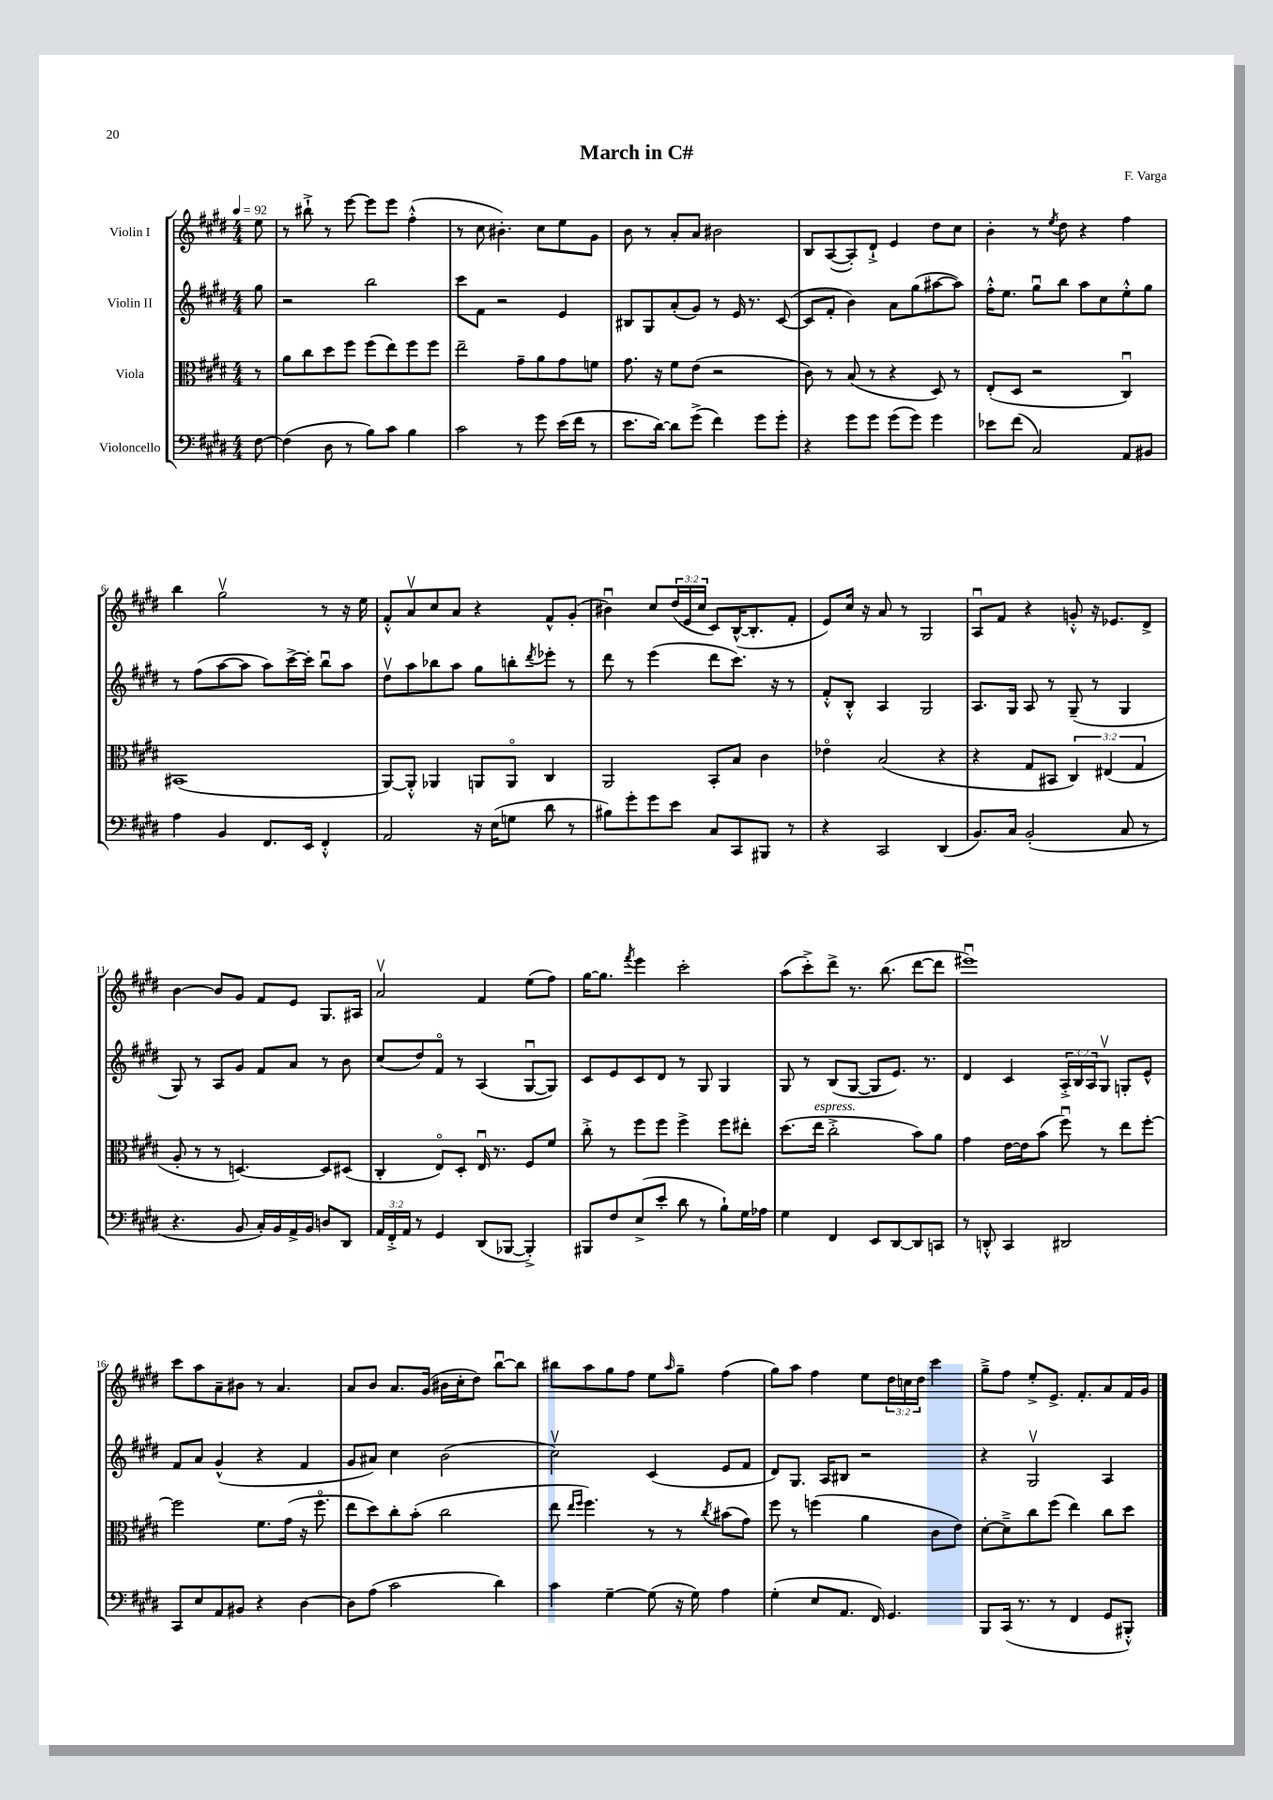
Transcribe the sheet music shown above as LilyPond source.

\header { title = "March in C#" composer = "F. Varga" }
<<
\new StaffGroup <<
\new Staff = "s0" \with { instrumentName = "Violin I" } {
    \clef treble \key e \major \numericTimeSignature \time 4/4 \override Staff.TupletNumber.text = #tuplet-number::calc-fraction-text \partial 8 \tempo 4 = 92
    e''8 |
    r8 bis''8-!-> r8 e'''8~ e'''8 e'''8 fis''4-.-^( |
    r8 cis''8 bis'4.-.) cis''8 e''8 gis'8 |
    b'8 r8 a'8-. a'8 bis'2 |
    b8 a8~( a8-.) dis'8-!-> e'4 dis''8 cis''8 |
    b'4-. r8 \acciaccatura { e''8 } dis''8 r4 fis''4 |
    b''4 gis''2\upbow r8 r16 e''16 |
    fis'8-.-^ a'8\upbow cis''8 a'8 r4 fis'8-^ gis'8-.( |
    bis'4\downbow) cis''8 \tuplet 3/2 { dis''16( e'16 cis''16 } cis'8) b16~-^( b8.-. fis'8-. |
    e'8) cis''16 r16 a'8 r8 gis2 |
    a8\downbow fis'8 r4 g'8-.-^ r16 ees'8. dis'8-> |
    b'4~ b'8 gis'8 fis'8 e'8 gis8. ais16 |
    a'2\upbow fis'4 e''8( fis''8) |
    gis''16~ gis''8. \acciaccatura { fis'''8 } e'''4 cis'''2-. |
    a''8( cis'''8-.->) dis'''8-> r8. b''8.( dis'''8~ dis'''8 |
    eis'''1\downbow) |
    cis'''8 a''8 a'8-- bis'8 r8 a'4. |
    a'8 b'8 a'8. gis'16( bis'16 cis''16-. dis''8) b''8~\downbow b''8 |
    bis''8 a''8 gis''8 fis''8 e''8 \grace { a''16 } gis''8-- fis''4( |
    gis''8) a''8 fis''4 e''8 \tuplet 3/2 { dis''16 c''16 dis''16 } cis'''4 |
    gis''8---> fis''8 e''8-.-> e'8.-> fis'8.-. a'8 fis'16 gis'16 \bar "|." |
}
\new Staff = "s1" \with { instrumentName = "Violin II" } {
    \clef treble \key e \major \numericTimeSignature \time 4/4 \override Staff.TupletNumber.text = #tuplet-number::calc-fraction-text \partial 8
    gis''8 |
    r2 b''2 |
    cis'''8 fis'8 r2 e'4 |
    bis8 gis8 a'8-.( gis'8) r8 e'16 r8. cis'8~( |
    cis'8 fis'8-. b'4) a'8 gis''8( ais''8~ ais''8) |
    fis''16-.-^ e''8. gis''8\downbow b''8 a''8 cis''8 e''8-.-^ gis''8 |
    r8 fis''8( a''8~ a''8 a''8) cis'''16~-> cis'''16-. b''8\downbow a''8 |
    dis''8\upbow a''8 bes''8 a''8 gis''8 b''8-. \acciaccatura { dis'''8 } ees'''8-. r8 |
    dis'''8 r8 e'''4( dis'''8 cis'''8.) r16 r8 |
    fis'8-.-^ b8-.-^ a4 gis2 |
    a8. gis16 a8 r8 gis8--( r8 gis4 |
    gis8) r8 a8 gis'8 fis'8 a'8 r8 b'8 |
    cis''8( dis''8) fis'8\flageolet r8 a4( gis8~\downbow gis8) |
    cis'8 e'8 cis'8 dis'8 r8 gis8 gis4 |
    gis8 r8 b8( gis8~ gis8 e'8.) r8. |
    dis'4 cis'4 \tuplet 3/2 { a16-.-> b16 a16 } gis8\upbow g8-. e'8-^ |
    fis'8 a'8 gis'4-^( r4 fis'4 |
    gis'8 ais'8) cis''4 b'2( |
    cis''2\upbow) cis'4( e'8 fis'8 |
    dis'8) gis8. a16 bis8 r2 |
    r4 gis2\upbow a4 \bar "|." |
}
\new Staff = "s2" \with { instrumentName = "Viola" } {
    \clef alto \key e \major \numericTimeSignature \time 4/4 \override Staff.TupletNumber.text = #tuplet-number::calc-fraction-text \partial 8
    r8 |
    a'8 cis''8 dis''8 fis''8 fis''8( e''8) fis''8 fis''8 |
    e''2-- gis'8-- a'8 gis'8 f'8 |
    gis'8. r16 fis'8 e'8( r2 |
    cis'8) r8 b8( r8 r4 dis8) r8 |
    e8-.( dis8 r2 cis4\downbow) |
    bis,1( |
    a,8~) a,8-.-^ aes,4 a,8 a,8\flageolet cis4 |
    a,2 b,8-. b8 cis'4 |
    ees'4\flageolet b2( r4 |
    r4 gis8 bis,8 \tuplet 3/2 { cis4) eis4( gis4 } |
    a8-. r8 r8 d4.~) d8 dis8( |
    cis4-. e8\flageolet) dis8-. e16\downbow r8. fis8 fis'8 |
    cis''8-.-> r8 fis''8 fis''8 fis''4-> fis''8 eis''8-. |
    dis''8.( e''16^\markup { \italic "espress." } cis''2-.-> b'8) a'8 |
    gis'4 e'16~ e'16 b'8( fis''8\downbow) r8 e''8 fis''8~-. |
    fis''2 fis'8. gis'16( r16 fis''8.\flageolet |
    e''8 dis''8) cis''8-. b'8-.( cis''2 |
    e''8 \grace { e''16 fis''16 } fis''4.) r8 r8 \acciaccatura { cis''8 } bis'8( gis'8) |
    fis''8 r8 f''4( a'4 cis'8 e'8) |
    dis'8~-. dis'8---> cis''8 fis''8( e''4) cis''8 dis''8 \bar "|." |
}
\new Staff = "s3" \with { instrumentName = "Violoncello" } {
    \clef bass \key e \major \numericTimeSignature \time 4/4 \override Staff.TupletNumber.text = #tuplet-number::calc-fraction-text \partial 8
    fis8~ |
    fis4( dis8 r8 b8) cis'8 b4 |
    cis'2 r8 gis'8 e'16( fis'16 r8 |
    e'8. dis'16~) dis'8 gis'8->( fis'4) gis'8 gis'8-. |
    r4 gis'8 gis'8 gis'8( gis'8) gis'4 |
    ees'8 fis'8( cis2) a,8 bis,8 |
    a4 b,4 fis,8. e,16 fis,4-.-^ |
    a,2 r16 e16( g8 dis'8 r8 |
    bis8) gis'8-. gis'8 e'8 cis8 cis,8 bis,,8 r8 |
    r4 cis,2 dis,4( |
    b,8.) cis16 b,2-.( cis8 r8 |
    r4. b,8 cis16-.) b,16 a,16-> b,16 d8 dis,8 |
    \tuplet 3/2 { a,16 fis,16-.-> a,16 } r8 gis,4 dis,8( bes,,8~ bes,,4-.->) |
    bis,,8 fis8 e8->( e'8-. dis'8 r8 b8-!) gis16 aes16 |
    gis4 fis,4 e,8 dis,8~ dis,8 c,8 |
    r8 d,8-.-^ cis,4 dis,2 |
    cis,8 e8 a,8 bis,8 r4 dis4~ |
    dis8 a8( cis'2 dis'4) |
    cis'4 gis4~-- gis8( r16 gis16) a4 |
    gis4-.( e8 a,8. fis,16) gis,4. |
    b,,8 cis,16( r8. r8 fis,4 gis,8 bis,,8-.-^) \bar "|." |
}
>>
>>
